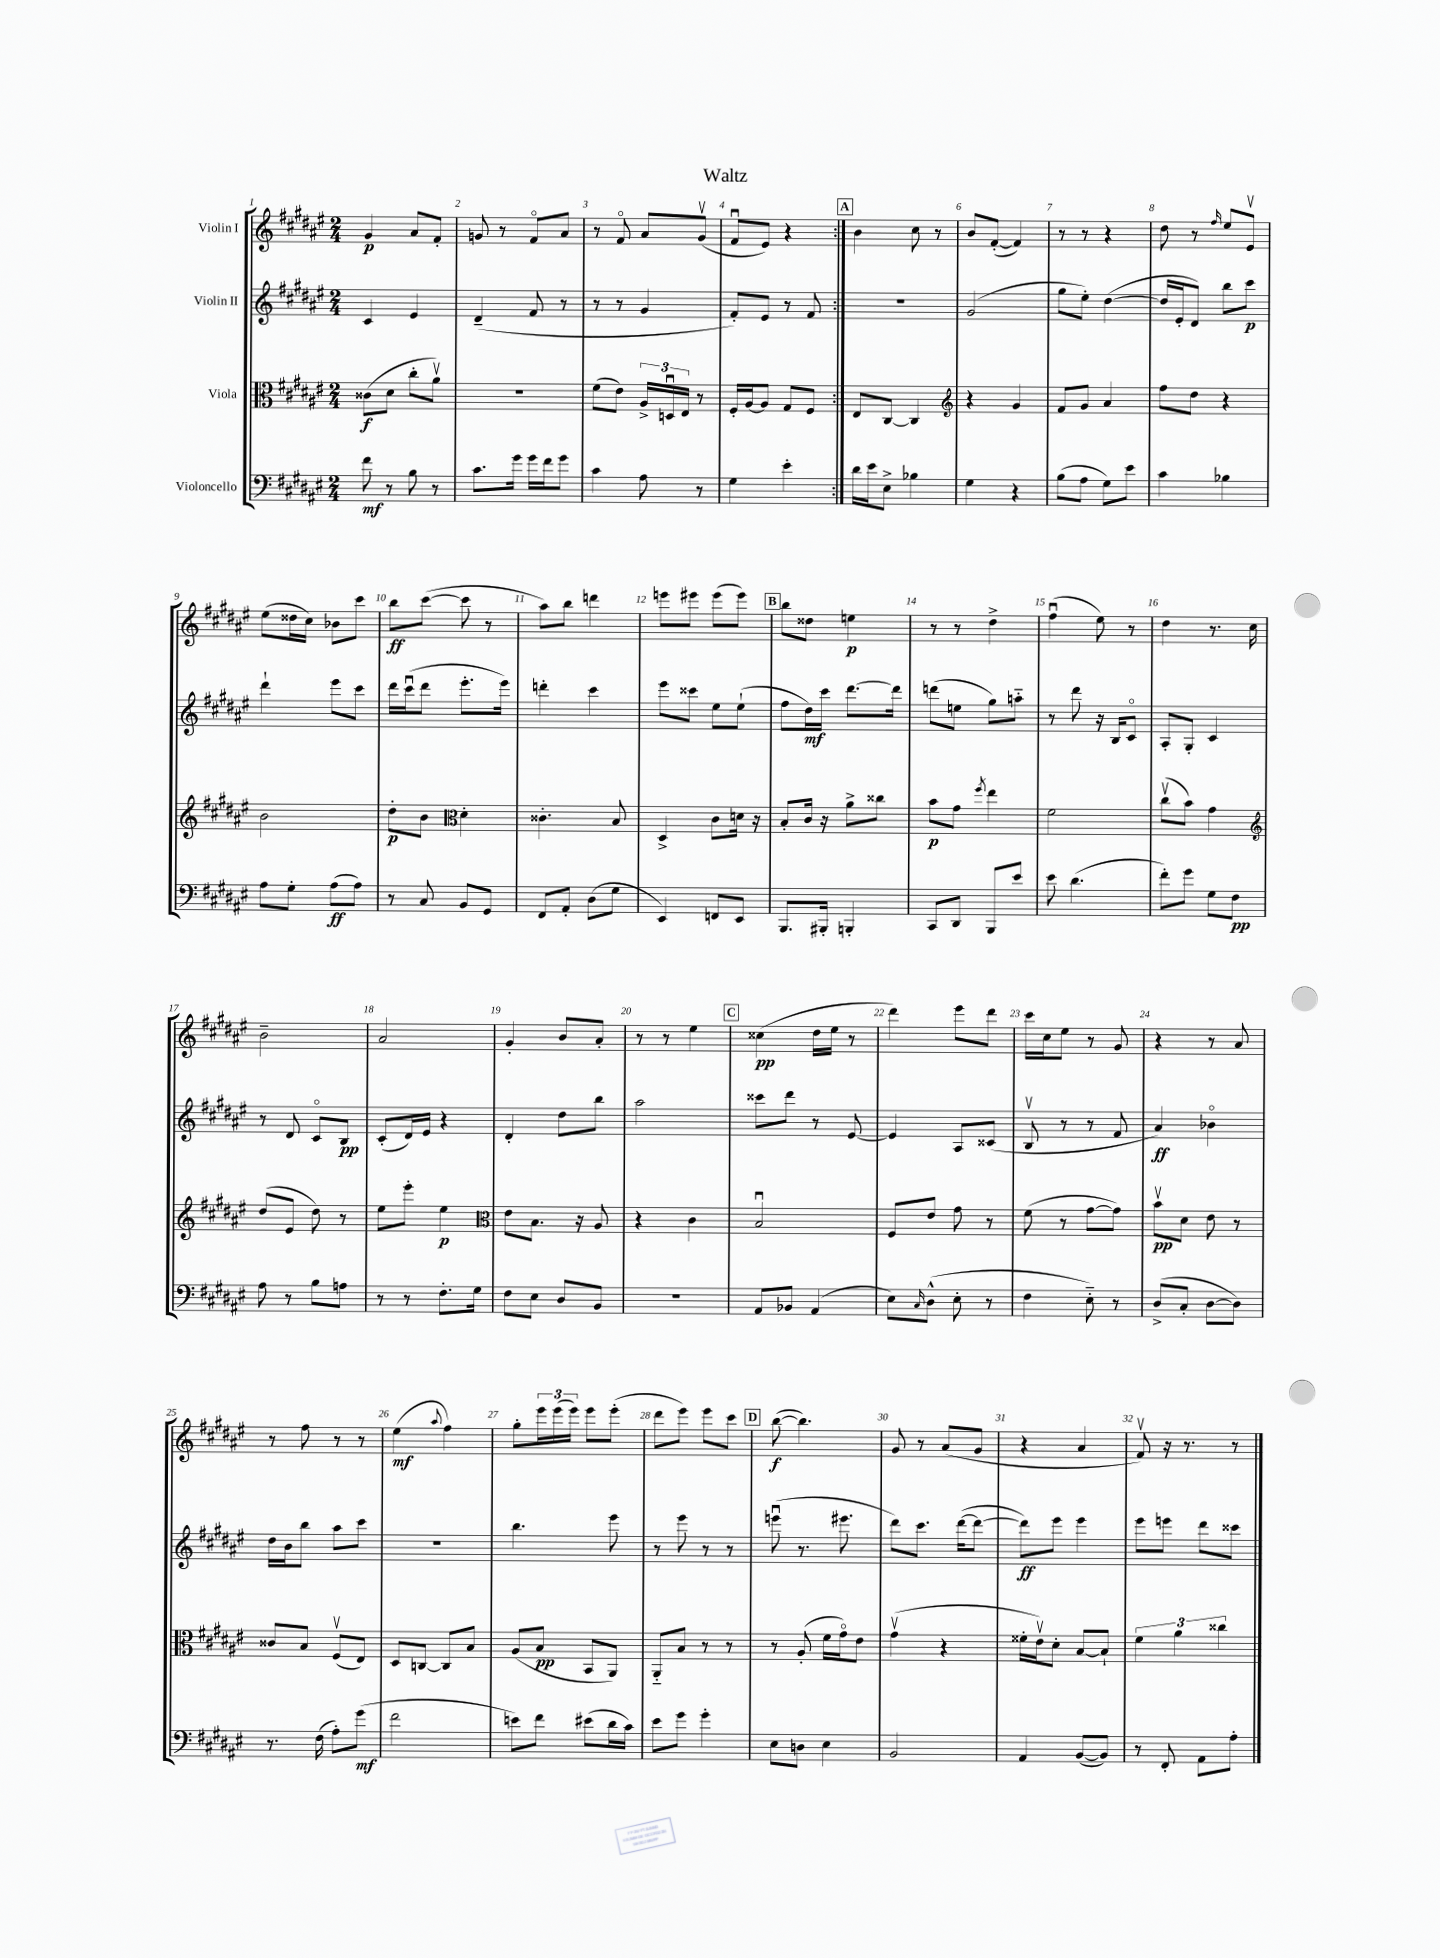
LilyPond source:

\header { title = "Waltz" }
<<
\new StaffGroup <<
\new Staff = "s0" \with { instrumentName = "Violin I" } {
    \clef treble \key fis \major \numericTimeSignature \time 2/4
    \repeat volta 2 { gis'4\p ais'8 fis'8-. |
    g'8 r8 fis'8\flageolet ais'8 |
    r8 fis'8\flageolet ais'8 gis'8\upbow( |
    fis'8\downbow eis'8) r4 | }
    \mark \markup { \box "A" } b'4 cis''8 r8 |
    b'8 fis'8~-.( fis'4) |
    r8 r8 r4 |
    dis''8 r8 \grace { fis''16 } eis''8 eis'8\upbow |
    eis''8( disis''16 cis''16) bes'8 cis'''8 |
    b''8\ff cis'''8~( cis'''8 r8 |
    ais''8) b''8 d'''4 |
    e'''8 eis'''8 eis'''8( eis'''8) |
    \mark \markup { \box "B" } b''8 disis''8 e''4\p |
    r8 r8 dis''4-> |
    fis''4\downbow( eis''8) r8 |
    dis''4 r8. cis''16 |
    b'2-- |
    ais'2 |
    gis'4-. b'8 ais'8-. |
    r8 r8 eis''4 |
    \mark \markup { \box "C" } cisis''4\pp( dis''16 eis''16 r8 |
    dis'''4) eis'''8 dis'''8 |
    cis'''16 cis''16 eis''8 r8 gis'8 |
    r4 r8 ais'8 |
    r8 fis''8 r8 r8 |
    eis''4\mf( \appoggiatura { ais''8 } fis''4) |
    gis''8-. \tuplet 3/2 { eis'''16 eis'''16( eis'''16) } eis'''8 eis'''8-.( |
    dis'''8 eis'''8) eis'''8 cis'''8 |
    \mark \markup { \box "D" } b''8~\f( b''4.) |
    gis'8 r8 ais'8( gis'8 |
    r4 ais'4 |
    fis'8\upbow) r16 r8. r8 \bar "|." |
}
\new Staff = "s1" \with { instrumentName = "Violin II" } {
    \clef treble \key fis \major \numericTimeSignature \time 2/4
    \repeat volta 2 { cis'4 eis'4 |
    dis'4--( fis'8 r8 |
    r8 r8 gis'4 |
    fis'8-.) eis'8 r8 fis'8 | }
    \mark \markup { \box "A" } r2 |
    gis'2( |
    gis''8 eis''8-.) dis''4~( |
    dis''16 eis'16-. dis'8) b''8 cis'''8\p |
    dis'''4-! eis'''8 cis'''8 |
    dis'''16 cis'''16\downbow( dis'''8 eis'''8.-. eis'''16) |
    d'''4-. cis'''4 |
    eis'''8 cisis'''8 eis''8 eis''8-!( |
    \mark \markup { \box "B" } fis''8 dis''16\mf) cis'''16 dis'''8.~ dis'''16 |
    d'''8( e''8 gis''8) a''8-_ |
    r8 dis'''8 r16 b16 cis'8\flageolet |
    ais8-. gis8-. cis'4 |
    r8 dis'8 cis'8\flageolet b8\pp |
    cis'8-.( dis'16) eis'16 r4 |
    dis'4-. dis''8 b''8 |
    ais''2 |
    \mark \markup { \box "C" } cisis'''8 dis'''8 r8 eis'8~ |
    eis'4 ais8 cisis'8( |
    b8\upbow r8 r8 fis'8 |
    ais'4\ff) bes'4\flageolet |
    dis''16 b'16 b''8 ais''8 cis'''8 |
    R2 |
    b''4. eis'''8 |
    r8 eis'''8 r8 r8 |
    \mark \markup { \box "D" } e'''8\downbow( r8. eis'''8. |
    dis'''8) cis'''8. dis'''16~( dis'''8~ |
    dis'''8\ff) eis'''8 eis'''4 |
    eis'''8 e'''8 dis'''8 cisis'''8 \bar "|." |
}
\new Staff = "s2" \with { instrumentName = "Viola" } {
    \clef alto \key fis \major \numericTimeSignature \time 2/4
    \repeat volta 2 { cisis'8\f( dis'8 cis''8-. ais'8\upbow) |
    R2 |
    fis'8( eis'8) \tuplet 3/2 { ais16-> d16\downbow eis16 } r8 |
    fis16-. ais16~ ais8 gis8 fis8 | }
    \mark \markup { \box "A" } eis8 cis8~ cis4 |
    \clef treble r4 gis'4 |
    fis'8 gis'8 ais'4 |
    fis''8 dis''8 r4 |
    b'2 |
    dis''8-.\p b'8 \clef alto dis'4-. |
    cisis'4.-. b8 |
    dis4-> cis'8 d'16 r16 |
    \mark \markup { \box "B" } b8-. cis'16 r16 ais'8-> cisis''8 |
    b'8\p gis'8 \acciaccatura { fis''8 } eis''4 |
    fis'2 |
    cis''8\upbow( b'8) gis'4 |
    \clef treble dis''8( eis'8 dis''8) r8 |
    eis''8 eis'''8-. eis''4\p |
    \clef alto eis'8 b8. r16 ais8 |
    r4 cis'4 |
    \mark \markup { \box "C" } b2\downbow |
    fis8 eis'8 gis'8 r8 |
    fis'8( r8 gis'8~ gis'8) |
    b'8\upbow\pp dis'8 eis'8 r8 |
    cisis'8 b8 fis8\upbow( eis8) |
    dis8 c8~ c8 b8 |
    ais8( b8\pp b,8 ais,8) |
    ais,8-_ b8 r8 r8 |
    \mark \markup { \box "D" } r8 ais8-.( fis'16 gis'16\flageolet) eis'8 |
    gis'4\upbow( r4 |
    fisis'16-. eis'16\upbow) dis'8-. b8~ b8-! |
    \tuplet 3/2 { fis'4 ais'4 cisis''4 } \bar "|." |
}
\new Staff = "s3" \with { instrumentName = "Violoncello" } {
    \clef bass \key fis \major \numericTimeSignature \time 2/4
    \repeat volta 2 { fis'8\mf r8 b8 r8 |
    cis'8. gis'16 gis'16 fis'16 gis'8 |
    cis'4 ais8 r8 |
    gis4 eis'4-. | }
    \mark \markup { \box "A" } dis'16 eis'16 eis8-> bes4 |
    gis4 r4 |
    b8( ais8 gis8) eis'8 |
    cis'4 bes4 |
    ais8 gis8-. ais8\ff( ais8) |
    r8 cis8 b,8 gis,8 |
    fis,8 ais,8-. dis8( gis8 |
    eis,4) f,8 eis,8 |
    \mark \markup { \box "B" } b,,8. bis,,16-. b,,4-. |
    cis,8 dis,8 b,,8 eis'8 |
    eis'8 dis'4.( |
    fis'8-.) gis'8 gis8 fis8\pp |
    ais8 r8 b8 a8 |
    r8 r8 fis8.-. gis16 |
    fis8 eis8 dis8 b,8 |
    r2 |
    \mark \markup { \box "C" } ais,8 bes,8 ais,4( |
    eis8) \grace { cis16 } dis8-^( eis8-. r8 |
    fis4 eis8-_) r8 |
    dis8->( cis8-. dis8~ dis8) |
    r8. fis16( ais8-.) gis'8\mf( |
    fis'2 |
    e'8) fis'8 eis'8( dis'16 cis'16) |
    eis'8 gis'8 gis'4-. |
    \mark \markup { \box "D" } eis8 d8 eis4 |
    b,2 |
    ais,4 b,8~( b,8) |
    r8 fis,8-. ais,8 ais8-. \bar "|." |
}
>>
>>
\layout { \context { \Score \override BarNumber.break-visibility = ##(#f #t #t) barNumberVisibility = #all-bar-numbers-visible } }
